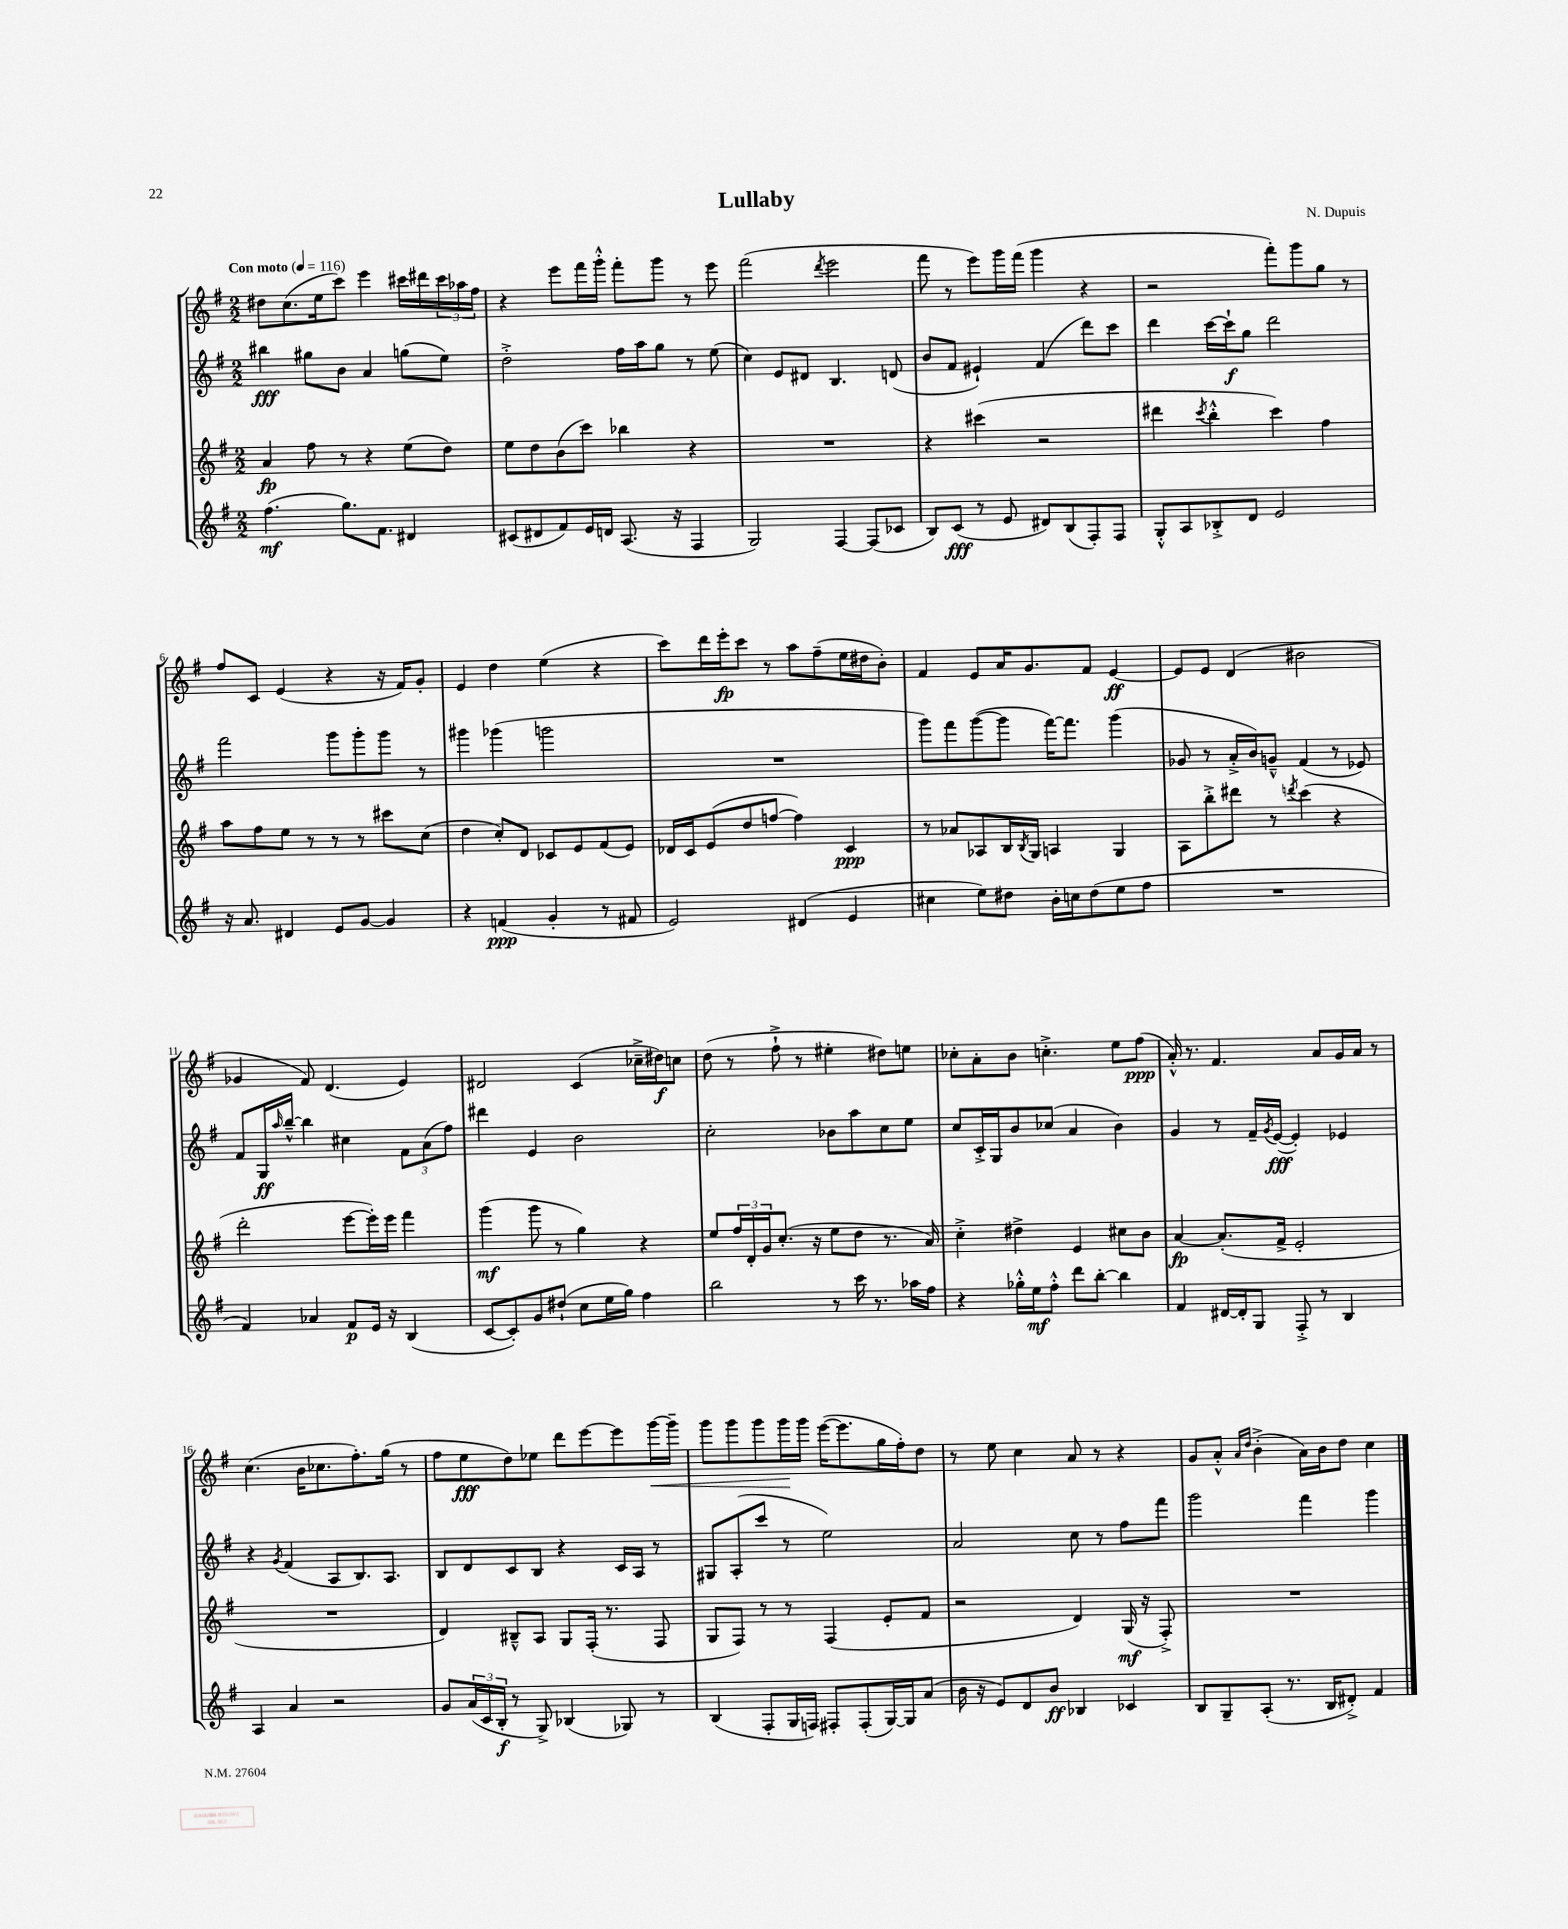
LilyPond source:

\header { title = "Lullaby" composer = "N. Dupuis" }
<<
\new StaffGroup <<
\new Staff = "s0" {
    \clef treble \key g \major \numericTimeSignature \time 2/2 \tempo "Con moto" 4 = 116
    dis''8 c''8.( e''16 c'''8) e'''4 cis'''16 dis'''16 \tuplet 3/2 { cis'''16 aes''16 fis''16 } |
    r4 e'''8 fis'''16 g'''16-.-^ fis'''8-. g'''8 r8 e'''8 |
    fis'''2( \acciaccatura { d'''8 } e'''2 |
    fis'''8 r8 e'''8) g'''16 fis'''16( g'''4 r4 |
    r2 fis'''8-.) g'''8 g''8 r8 |
    fis''8 c'8 e'4( r4 r16 fis'16) g'8-. |
    e'4 d''4 e''4( r4 |
    c'''8) d'''16 e'''16-.\fp c'''8 r8 a''8 fis''8--( e''16 dis''16 b'8-.) |
    fis'4 e'8 a'16 g'8. fis'8 e'4~\ff |
    e'8 e'8 d'4( bis'2 |
    ges'4 fis'8) d'4.( e'4) |
    dis'2 c'4( ces''16---> dis''16\f) c''8 |
    d''8( r8 fis''8-!-> r8 eis''4-. dis''8) e''8 |
    ces''8-. a'8-. b'8 c''4.-.-> e''8 fis''8\ppp( |
    a'16-.-^) r8. fis'4. a'8 g'16 a'16 r8 |
    c''4.( b'16 ces''8. fis''8.-.) g''16( r8 |
    fis''8 e''8\fff d''8) ees''8 d'''8 e'''8~ e'''8 g'''16~\< g'''16-- |
    g'''8 g'''8 g'''8 g'''16\! g'''16 e'''16~( e'''8. g''16 fis''16-.) d''8 |
    r8 e''8 c''4 a'8 r8 r4 |
    g'8 a'8-.-^ \grace { a'16 d''16 } b'4-.->( a'16) b'16 d''8 c''4 \bar "|." |
}
\new Staff = "s1" {
    \clef treble \key g \major \numericTimeSignature \time 2/2
    bis''4\fff gis''8 b'8 a'4 g''8( e''8) |
    d''2-.-> fis''16 a''16 g''8 r8 e''8( |
    c''4) e'8 dis'8 b4. d'8( |
    b'8 fis'8 eis'4-!) fis'4( d'''8) c'''8 |
    d'''4 c'''16~ c'''16-!\f g''8 d'''2 |
    fis'''2 g'''8 g'''8-. g'''8 r8 |
    gis'''4 ges'''4( g'''2 |
    R1 |
    g'''8) fis'''8 g'''8~( g'''8 fis'''16~) fis'''8. g'''4( |
    ges'8 r8 a'16-.-> b'16) g'8---^ fis'4( r8 ees'8) |
    fis'8 g16\ff \grace { a''16 } b''16~---^ b''4 cis''4 \tuplet 3/2 { fis'8 a'8( fis''8) } |
    dis'''4 e'4 b'2 |
    c''2-. bes'8 a''8 c''8 e''8 |
    c''8 c'16-.-> g16 b'8 ces''8( a'4 b'4) |
    g'4 r8 fis'16-- \acciaccatura { g'8 } e'16~\fff( e'4-.) ees'4 |
    r4 \acciaccatura { g'8 } fis'4( a8 b8.) a8. |
    b8 d'8 c'8 b8 r4 c'16 a16 r8 |
    gis8 a8-.( c'''8 r8 e''2) |
    a'2 c''8 r8 fis''8 fis'''8 |
    g'''2 fis'''4 g'''4 \bar "|." |
}
\new Staff = "s2" {
    \clef treble \key g \major \numericTimeSignature \time 2/2
    a'4\fp fis''8 r8 r4 e''8( d''8) |
    e''8 d''8 b'8( c'''8) bes''4 r4 |
    R1 |
    r4 cis'''4( r2 |
    dis'''4 \acciaccatura { c'''8 } b''4-.-^ c'''4) fis''4 |
    a''8 fis''8 e''8 r8 r8 r8 cis'''8 c''8( |
    d''4 c''8-.) d'8 ces'8 e'8 fis'8( e'8) |
    des'16 c'16 e'8( d''8 f''8~ f''4) c'4\ppp |
    r8 aes'8 aes8 b16 \acciaccatura { b8 } g16 a4 g4 |
    a8 b''8-.-> dis'''8 r8 \acciaccatura { d'''8 } c'''4( r4 |
    d'''2-. e'''8~ e'''16-.) e'''16 fis'''4 |
    g'''4\mf( g'''8 r8 g''4) r4 |
    e''8 \tuplet 3/2 { fis''16 d'16-. g'16 } c''8.-.( r16 e''8 d''8 r8. a'16) |
    c''4-.-> dis''4-> e'4 cis''8 b'8 |
    a'4~\fp a'8.-.( fis'16-> e'2-. |
    R1 |
    d'4) bis8---^ a8 g8 fis16-.( r8. fis8 |
    g8 fis8) r8 r8 fis4( e'8-. fis'8 |
    r2 d'4) g16\mf( r16 fis8-.->) |
    R1 \bar "|." |
}
\new Staff = "s3" {
    \clef treble \key g \major \numericTimeSignature \time 2/2
    fis''4.\mf( g''8.) fis'8. dis'4 |
    cis'8( dis'8 fis'8) e'16 d'16 a8.( r16 fis4 |
    g2) fis4~ fis8( ces'8 |
    b8) c'8\fff( r8 e'8 dis'8) b8( fis8-.) fis8 |
    g8-.-^ a8 bes8-.-> d'8 e'2 |
    r16 a'8. dis'4 e'8 g'8~ g'4 |
    r4 f'4\ppp( g'4-. r8 fis'8 |
    e'2) dis'4( e'4 |
    cis''4 e''8) dis''8 b'16-. c''16 dis''8( e''8 fis''8 |
    R1 |
    fis'4) aes'4 fis'8\p e'16 r16 b4( |
    c'8~ c'8-.) g'8 dis''8-!( c''8 e''16 g''16) fis''4 |
    b''2 r8 c'''16 r8. aes''16 fis''16 |
    r4 ges''16-.-^ e''16\mf fis''8-.-^ d'''8 b''8~-. b''4 |
    fis'4 dis'16~ dis'16-. g8 fis8-.-> r8 b4 |
    a4 a'4 r2 |
    g'8 \tuplet 3/2 { a'16( c'16 b16-.\f } r8 g8->) bes4( ges8) r8 |
    b4( fis8-. g16 f16) fis8-. fis8-.( g16~) g16 a'8( |
    b'16 r16 e'8) d'8 b'8\ff bes4 ces'4 |
    b8 g8-- a8-.( r8. b16 dis'8-.->) fis'4 \bar "|." |
}
>>
>>
